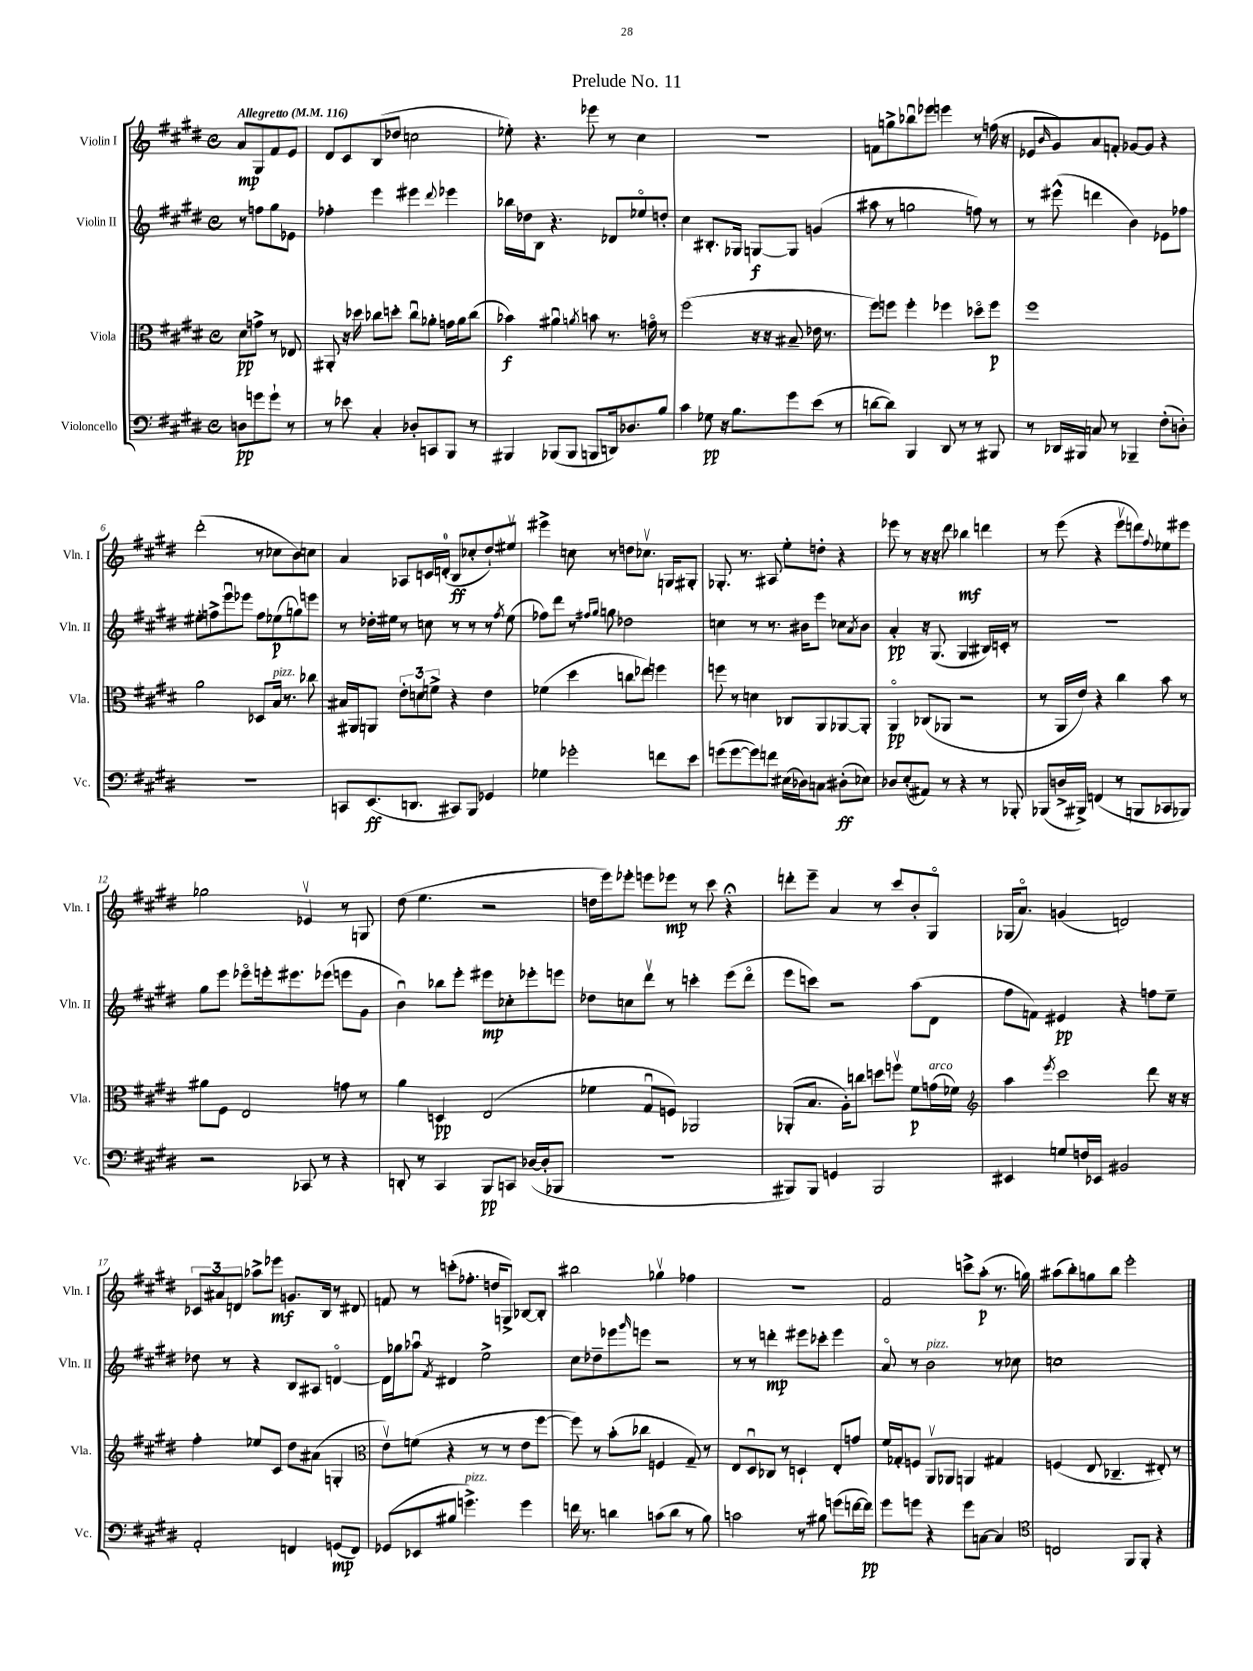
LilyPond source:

\header { title = "Prelude No. 11" }
<<
\new StaffGroup <<
\new Staff = "s0" \with { instrumentName = "Violin I" shortInstrumentName = "Vln. I" } {
    \clef treble \key e \major \defaultTimeSignature \time 4/4 \partial 2 \tempo "Allegretto" 4 = 116
    a'8\mp gis8 fis'8 e'8 |
    dis'8 cis'8 b8( des''8 c''2 |
    ees''8-.) r4. ees'''8 r8 cis''4 |
    R1 |
    f'8 g''8-> bes''8\downbow ees'''8 e'''4 r8 f''16( r16 |
    ees'8 \grace { b'16 } gis'8) a'8 f'8-. ges'8~ ges'8 r4 |
    dis'''2-.( r8 ces''8 b'8) c''8 |
    a'4 aes8 c'16 d'16-0-.( b8\ff ces''8-. dis''8-!) eis''8\upbow |
    eis'''4-> c''8 r8 d''8 ces''8.\upbow g16 gis8-. |
    ges8.-. r8. ais8 e''8-. d''8-. r4 |
    ees'''8 r8 r16 r16 dis'''8 bes''4\mf d'''4 |
    r8 e'''8( r4 e'''8\upbow d'''8) \appoggiatura { fis''8 } ees''8 eis'''8 |
    ges''2 ees'4\upbow r8 g8 |
    dis''8( e''4. r2 |
    d''16 e'''16) ees'''8-. e'''8 ees'''8\mp r8 cis'''8 r4\fermata |
    d'''8-. e'''8-- a'4 r8 cis'''8 b'8-. gis8\flageolet |
    ges16( a'8.\flageolet) g'4( d'2) |
    \tuplet 3/2 { ces'8 ais'8 d'8 } aes''8-> ees'''8\mf g'8. b16 r8 dis'8 |
    f'8 r8 c'''8-.( fes''8.-. d''16 g8->) bes8~ bes8-. |
    bis''2 ges''4\upbow fes''4 |
    R1 |
    fis'2 c'''8-> a''8-.\p( r8. g''16) |
    ais''8( b''8-.) g''8 b''8 e'''2-. \bar "|." |
}
\new Staff = "s1" \with { instrumentName = "Violin II" shortInstrumentName = "Vln. II" } {
    \clef treble \key e \major \defaultTimeSignature \time 4/4 \partial 2
    r8 f''8 gis''8 ees'8 |
    fes''4-. e'''4 eis'''4 \appoggiatura { dis'''8 } ees'''4 |
    bes''16 des''16 b8 r4. des'8 ees''8\flageolet d''8-. |
    cis''4 bis8.-. ges16 g8~\f g8 g'4( |
    ais''8 r8 g''2 f''8) r8 |
    r8 eis'''8-^( d'''4 b'4) ees'8 fes''8 |
    eis''8-. f''8-> e'''8\downbow ees'''8 f''8 ees''8\p( g''8) e'''8 |
    r8 des''16-. eis''16 r8 c''8 r8 r8 r8 \acciaccatura { fis''8 } eis''8( |
    fes''8) dis'''8 r8 \grace { fis''16 gis''16 } g''8 des''2 |
    c''4 r8 r8. bis'16 e'''8 ces''8 \acciaccatura { a'8 } bis'8 |
    a'4-.\pp r16 gis8.( gis4 bis16) c'16-. r8 |
    R1 |
    gis''8 e'''8 ees'''8\flageolet e'''16-. eis'''8. ees'''8( e'''8 gis'8 |
    b'4\downbow) bes''8 e'''8-. eis'''8\mp ces''8-. ees'''8-. e'''8 |
    des''8 c''8 dis'''8\upbow r8 c'''4-. e'''8( dis'''8\flageolet |
    e'''8 c'''8) r2 a''8( dis'8 |
    fis''8 f'8) eis'4\pp r4 f''8 e''8-- |
    des''8 r8 r4 b8 ais8 d'4~\flageolet |
    d'16 ges''16 aes''8\downbow \acciaccatura { fis'8 } dis'4 e''2-> |
    cis''8 des''8-- ees'''8 \grace { gis'''16 } e'''8 r2 |
    r8 r8 d'''4-.\mp eis'''8 ces'''8-. eis'''4 |
    a'8\flageolet r8 b'2^\markup { \italic "pizz." } r8 ces''8 |
    c''1 \bar "|." |
}
\new Staff = "s2" \with { instrumentName = "Viola" shortInstrumentName = "Vla." } {
    \clef alto \key e \major \defaultTimeSignature \time 4/4 \partial 2
    dis'8\pp g'8-> r8 ees8 |
    ais,8-. r16 des''16 ces''8 d''8-. ces''8\downbow aes'8-. g'16 aes'16 ces''8( |
    bes'4\f) ais'4\downbow \acciaccatura { a'8 } b'8 r8. g'16\flageolet r8 |
    fis''2( r16 r16 bis8-- ees'16 r8. |
    fis''8) f''8 f''4-. fes''4 des''8\flageolet fes''8\p |
    fis''1 |
    a'2 des8 b16^\markup { \italic "pizz." } r8. ces''8 |
    bis16 ais,16 a,8 \tuplet 3/2 { e'8-. d'8 f'8-> } r4 e'4 |
    fes'4( dis''4 c''8 ees''8) f''4 |
    f''8 r8 d'4 ces8 a,8 aes,8~ aes,8-. |
    a,4\flageolet\pp ces8( aes,8 r2 |
    r8 a,16 e'16) r4 cis''4 b'8 r8 |
    ais'8 fis8 e2 g'8 r8 |
    a'4 d4\pp e2( |
    fes'4 gis8\downbow f8) aes,2 |
    aes,8-.( b8. a16-.) c''8 d''8 f''8\upbow fis'8\p g'16^\markup { \italic "arco" }( fes'16) |
    \clef treble a''4 \acciaccatura { e'''8 } cis'''2 dis'''8 r16 r16 |
    fis''4-. ees''8 cis'8 dis''8 ais'8( g4-. |
    \clef alto e'8\upbow) f'8( r4 r8 r8 e'8 fis''8~ |
    fis''8) r8 b'8-.( ces''8 f4 gis8--) r8 |
    e8 dis8\downbow ces8 r8 d4-! e8-. g'8 |
    fis'16 ges16-. f8 a,8\upbow aes,8 a,4 gis4 |
    f4( e8 ces4.-- eis8-.) r8 \bar "|." |
}
\new Staff = "s3" \with { instrumentName = "Violoncello" shortInstrumentName = "Vc." } {
    \clef bass \key e \major \defaultTimeSignature \time 4/4 \partial 2
    d8\pp g'8 g'8-! r8 |
    r8 ees'8 cis4-. des8-. c,8 b,,8 r8 |
    bis,,4 bes,,8( bes,,8 b,,8 d,16) des8. b8 |
    cis'4 ges8\pp r16 b8. gis'8 e'8( r8 |
    d'8~ d'8) b,,4 dis,8 r8 r8 bis,,8 |
    r8 des,16 bis,,16 c8 r8 bes,,4-- fis8-.( d8-.) |
    R1 |
    c,8 e,8.\ff( d,8. cis,8) b,,8 ges,4 |
    ges4 ges'2-. f'8 e'8 |
    g'8( g'8~ g'8) f'8 eis16( des16) c8 dis8-.\ff( ees8) |
    des8 e8-.( ais,8) r8 r4 r8 bes,,8-. |
    bes,,8( d16-> bis,,16->) f,4( r8 b,,8 ces,8 bes,,8) |
    r2 ces,8 r8 r4 |
    d,8-. r8 cis,4 b,,8\pp c,8 des16~( des16-. bes,,8 |
    R1 |
    bis,,8) bis,,8 g,4 bis,,2 |
    eis,4 g8 f16 ees,16 bis,2 |
    a,2-. f,4 g,8\mp( f,8) |
    ges,8( ees,8 bis8 g'4.->^\markup { \italic "pizz." }) g'4 |
    f'16 r8. d'4 c'8( d'8 r8 b8) |
    c'2 r8 bis8 g'8( f'16~ f'16\pp) |
    gis'8 g'8 r4 g'8 c8~ c4 |
    \clef tenor c2 fis,8 fis,8-. r4 \bar "|." |
}
>>
>>
